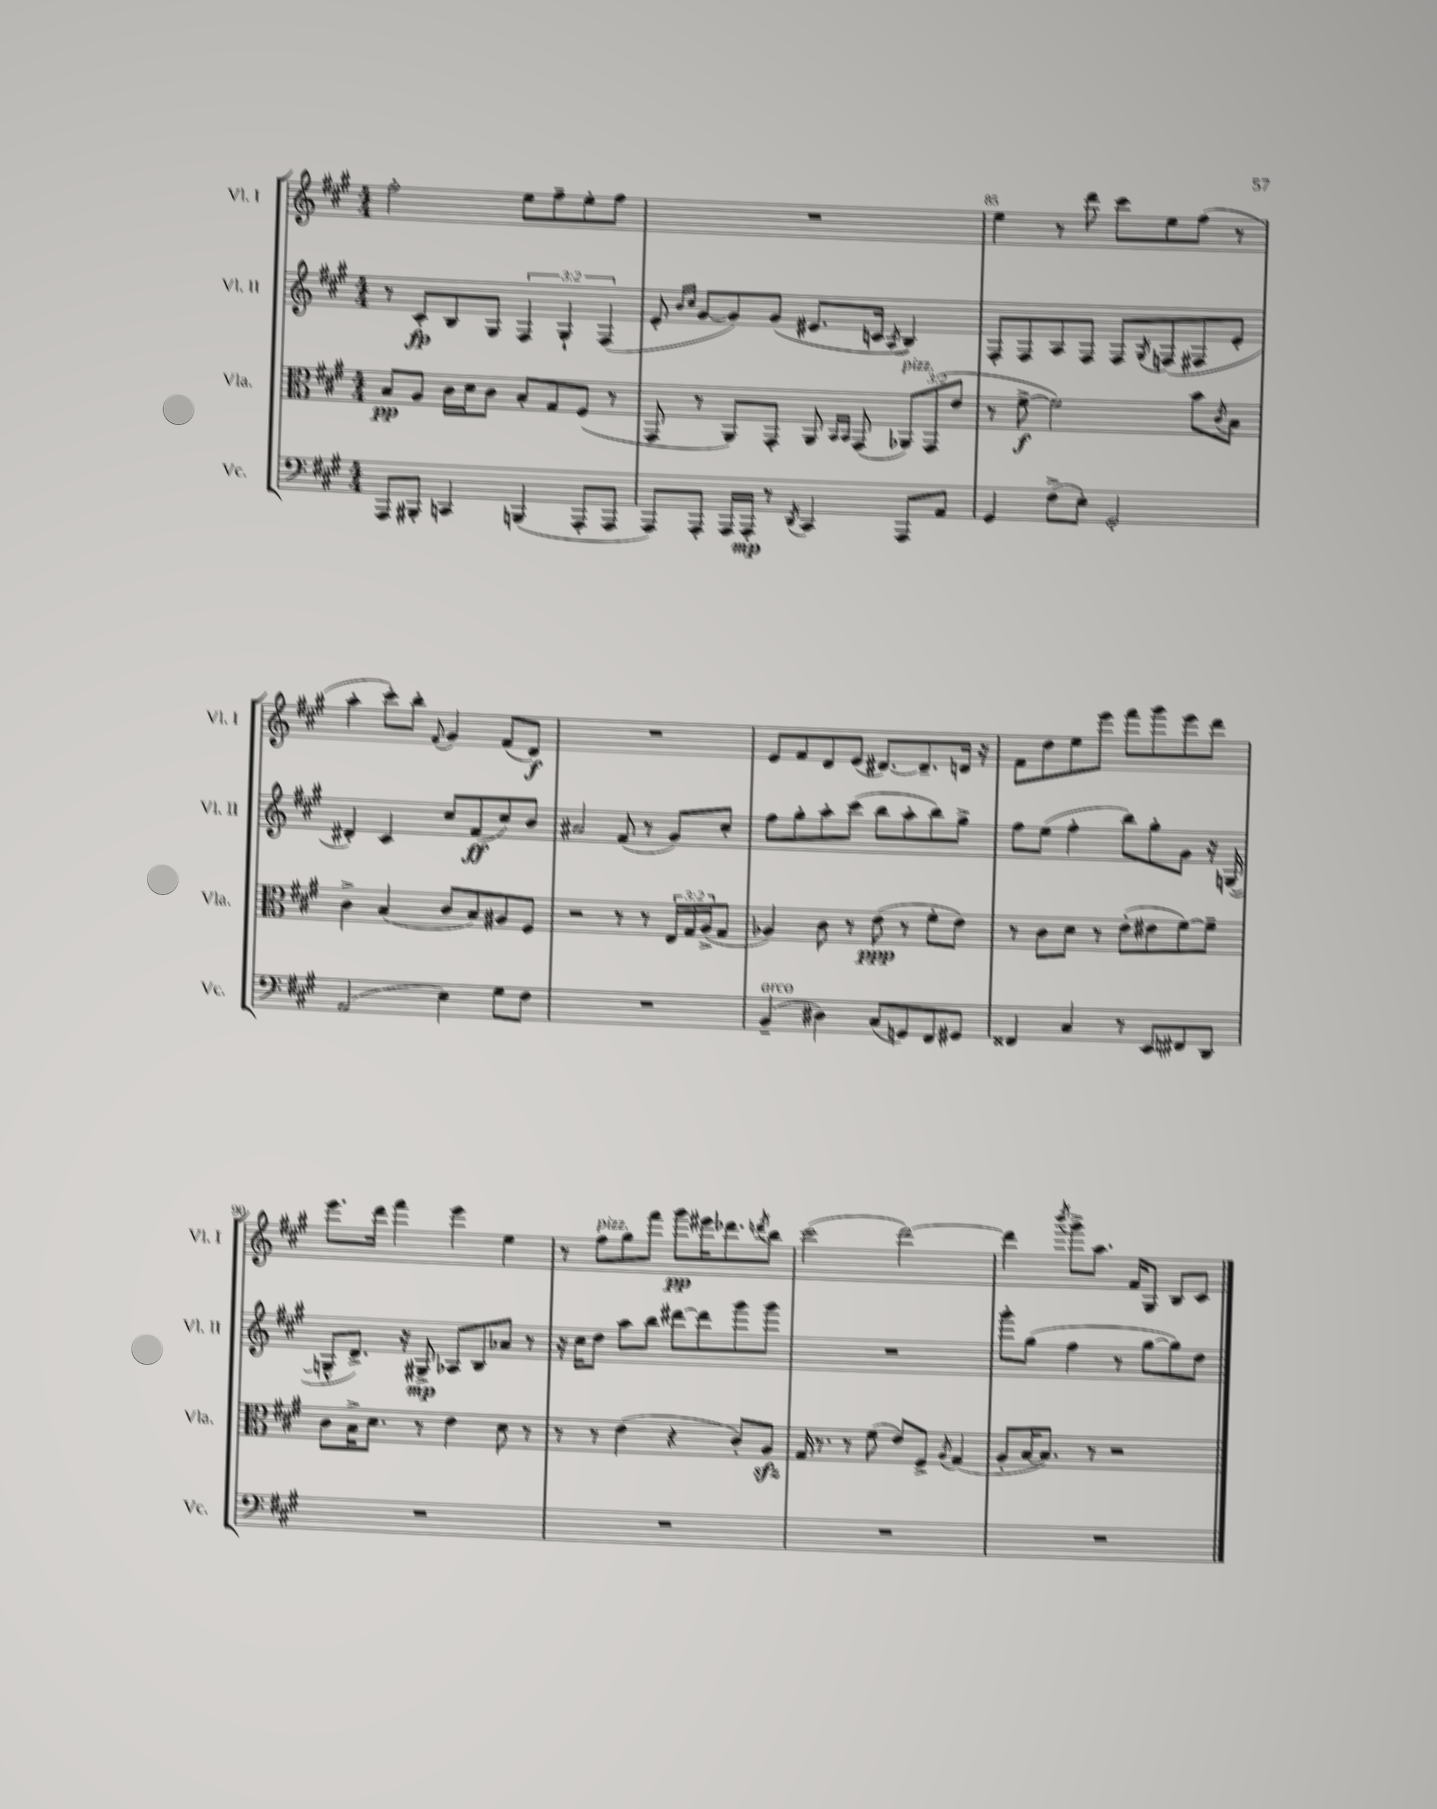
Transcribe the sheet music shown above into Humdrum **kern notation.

**kern	**kern	**kern	**kern
*staff4	*staff3	*staff2	*staff1
*clefF4	*clefC3	*clefG2	*clefG2
*k[f#c#g#]	*k[f#c#g#]	*k[f#c#g#]	*k[f#c#g#]
*M4/4	*M4/4	*M4/4	*M4/4
8AAA	8B	8r	2ff#'
8BBB#'	8A	8c#'	.
4CC	16c#	8B	.
.	16d	.	.
.	8c#	8G#	.
(4BBB	8B'	6F#	8ee
.	8G#	.	8ff#~
.	.	6G#`	.
8AAA'	(8F#	.	8ee'
.	.	(6F#	.
8AAA	8r	.	8ff#
=	=	=	=
8AAA)	8GG#	8e'	1r
.	.	16qqb	.
.	.	16qqcc#	.
8AAA'	8r	[8g#	.
16AAA	8AA)	8g#])	.
16AAA'	.	.	.
8r	8GG#'	(8g#	.
8qDD	.	.	.
4CC#	8AA	8.e#	.
.	16qqBB	.	.
.	16qqBB	.	.
.	(8GG#	.	.
.	.	16c	.
.	.	8qA	.
8AAA	12AA-)	4B)	.
.	(12GG#	.	.
8AA	.	.	.
.	12e	.	.
=	=	=	=
4GG#	8r	8F#'	4ee
.	[8f#^	8F#	.
(8F#^	2f#])	8A	8r
8E')	.	8F#	8ddd
2GG#'	.	8F#	8ccc#
.	.	8qG#	.
.	.	(8F	8ee
.	8b	8F#	(8ff#
.	8qc#	.	.
.	8B	8e'	8r
=	=	=	=
(2AA	4c#^	4d#')	4aa'
.	(4B	4c#	8ccc#')
.	.	.	8bb'
.	.	.	8qqf#
4E)	8c#	8cc#	4g#
.	8B)	(8f#	.
8G#	8A#	8cc#)	(8f#
8F#	8F#	8b	8d)
=	=	=	=
1r	2r	2a#	1r
.	8r	(8f#	.
.	8r	8r	.
.	24E	8g#)	.
.	24G#	.	.
.	(24A^	.	.
.	8G#	8cc#'	.
=	=	=	=
(4BB~	4A-)	8ff#	8e
.	.	8gg#'	8f#
4D#)	8c#	8aa'	8d
.	8r	(8ccc#	(8e
(8C#	(8e	8bb	[8.d#)
8GG)	8r	8aa'	.
.	.	.	8.d#~]
8FF#	8f#'	8bb)	.
8GG#	8e)	8gg#^	16d
.	.	.	16r
=	=	=	=
4FF##	8r	8ff#	8f#
.	8c#	(8ee	8dd
4C#	8d	4ff#'	8ee
.	8r	.	8eee
8r	(8e'	8bb)	8fff#
8EE	8e#	8gg#'	8ggg#
8FF#	[8f#)	8g#	8eee
8DD	8f#~]	16r	8ddd
.	.	([16G	.
=	=	=	=
1r	8c#	8G^^]	8.eee
.	16B^	8.d^)	.
.	8.d	.	16ddd
.	.	.	4fff#
.	.	16r	.
.	8r	8G#^	.
.	4e	8A-	4eee
.	.	8B	.
.	8d	8a-	4ee
.	8r	8r	.
=	=	=	=
1r	8r	16r	8r
.	.	16cc#	.
.	8r	8dd	8ff#
.	(4e	8aa	8gg#
.	.	8bb	8fff#
.	4r	[8ddd#	8ggg#
.	.	8ddd#]	16eee#
.	.	.	8.ddd-
.	8c#')	8ggg#	.
.	.	.	8qddd
.	8A	8ggg#	8bb
=	=	=	=
1r	16G#	1r	(2ccc#
.	8.r	.	.
.	8r	.	.
.	(8f#	.	.
.	8e)	.	[2ddd)
.	8F#^	.	.
.	8qA	.	.
.	(4G#	.	.
=	=	=	=
1r	8A'	8ggg#'	4ddd]
.	[16B	(8gg#	.
.	8.B])	.	.
.	.	.	8qbbb
.	.	4ff#	8ggg#^
.	8r	.	8.aa
.	2r	8r	.
.	.	.	16f#
.	.	[8gg#	8G#
.	.	8gg#])	8B
.	.	8dd	8c#
==	==	==	==
*-	*-	*-	*-
